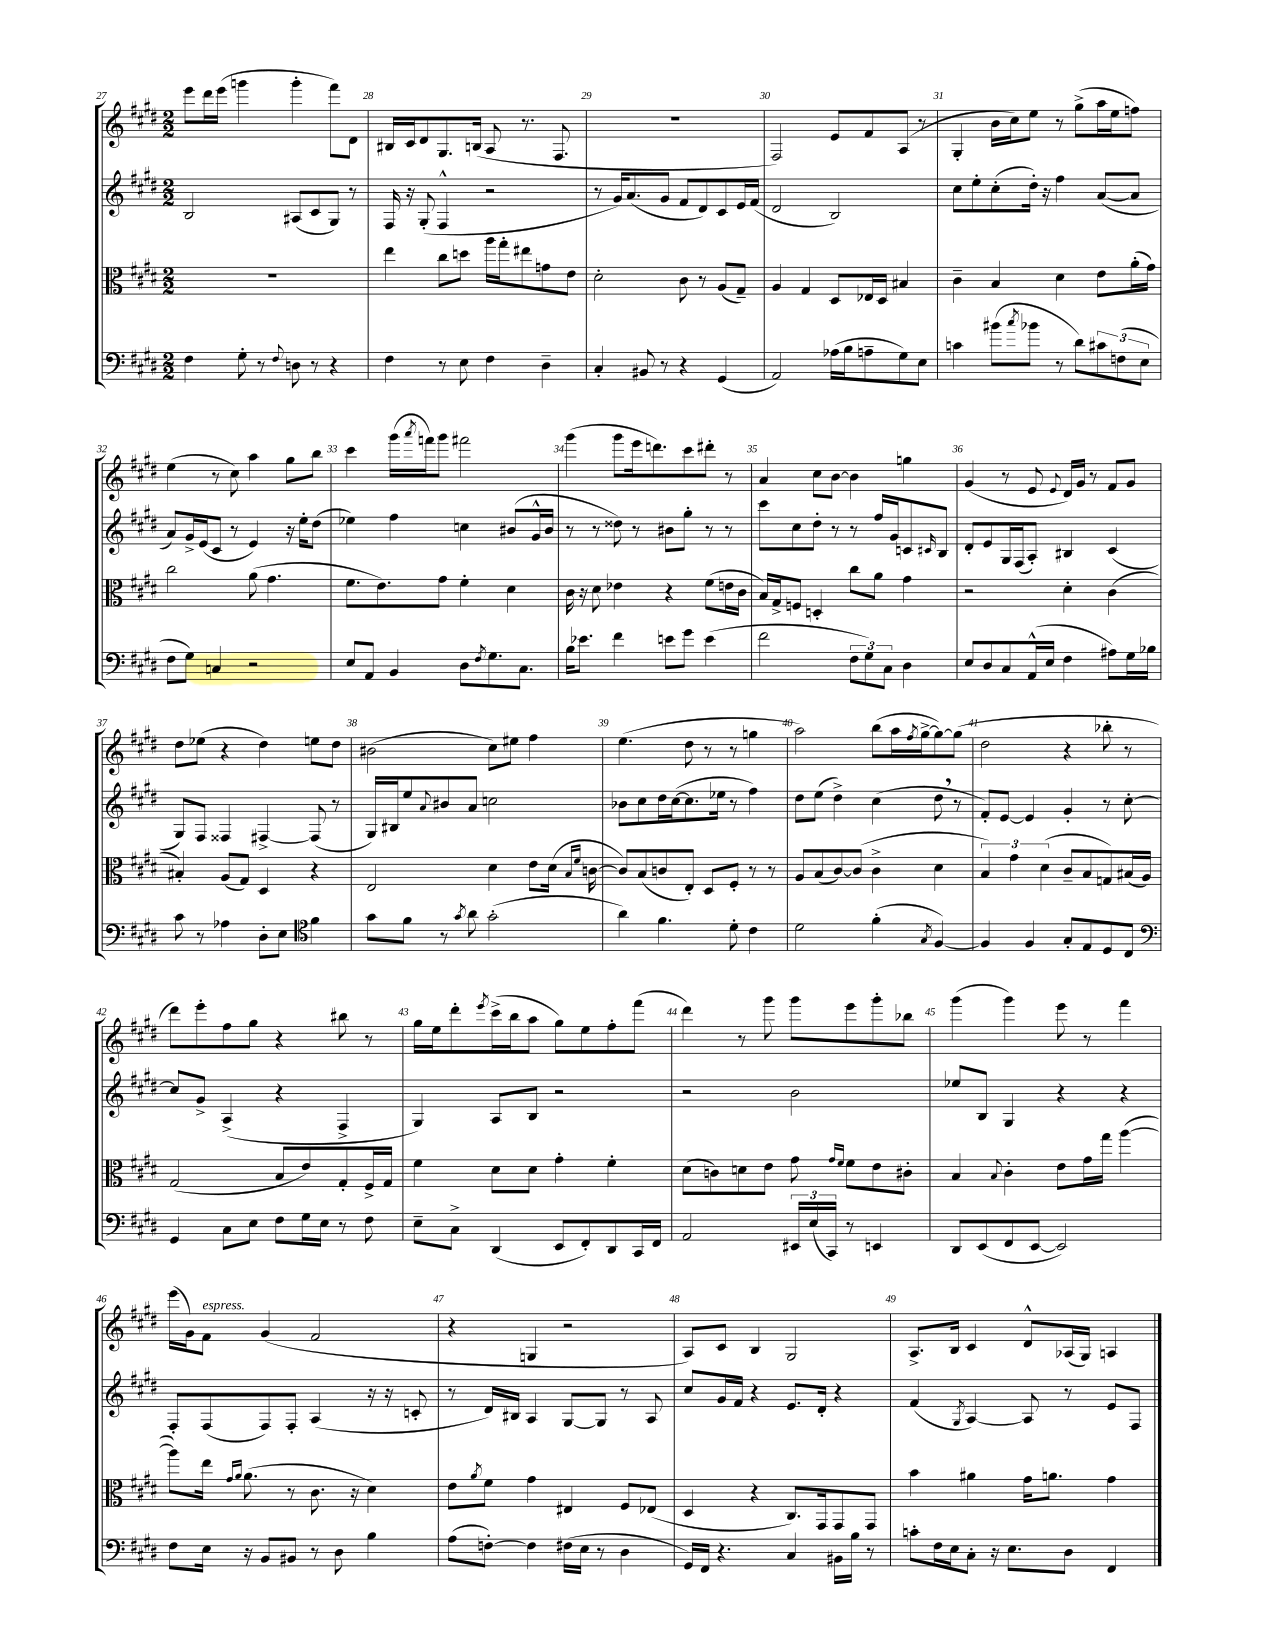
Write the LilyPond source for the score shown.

<<
\new StaffGroup <<
\new Staff = "s0" {
    \clef treble \key e \major \numericTimeSignature \time 2/2
    e'''8 dis'''16 e'''16( g'''4 g'''4-. fis'''8) dis'8 |
    bis16 cis'16 dis'8 gis8. b16( a8 r8. fis8. |
    R1 |
    fis2) e'8 fis'8 a8( r8 |
    gis4-. b'16 cis''16) e''8 r8 gis''8->( a''16 e''16 f''8) |
    e''4( r8 cis''8) a''4 gis''8 b''8 |
    cis'''4 gis'''16( \acciaccatura { a'''8 } f'''16) gis'''8 fis'''2 |
    gis'''4( gis'''8 e'''16 d'''8.) cis'''8 dis'''8-. r8 |
    a'4 cis''8 b'8~ b'4 g''4 |
    gis'4( r8 e'8 \appoggiatura { e'8 } dis'16) gis'16 r8 fis'8 gis'8 |
    dis''8 ees''8( r4 dis''4) e''8 dis''8 |
    bis'2( cis''8) eis''8 fis''4 |
    e''4.( dis''8 r8 r8 g''4 |
    a''2) b''8( a''16 \acciaccatura { fis''8 } gis''16~-> gis''8~) gis''8( |
    dis''2 r4 bes''8-. r8 |
    dis'''8) e'''8-. fis''8 gis''8 r4 bis''8 r8 |
    gis''16 e''16 dis'''8-. \acciaccatura { e'''8 } cis'''16->( b''16 a''8 gis''8) e''8 fis''8-. fis'''8( |
    dis'''4) r8 gis'''8 gis'''8 e'''8 gis'''8-. bes''8 |
    gis'''4( gis'''4) e'''8 r8 fis'''4 |
    e'''16( gis'16) fis'8^\markup { \italic "espress." } gis'4( fis'2 |
    r4 g4 r2 |
    a8) cis'8 b4 gis2 |
    a8.-> b16 cis'4 dis'8-^ aes16( gis16) a4 \bar "|." |
}
\new Staff = "s1" {
    \clef treble \key e \major \numericTimeSignature \time 2/2
    b2 ais8( cis'8 gis8) r8 |
    fis16 r16 gis8-.( fis4-^ r2 |
    r8 gis'16) a'8.( gis'8 fis'8 dis'8) cis'8 e'16 fis'16( |
    dis'2 b2) |
    cis''8 e''8-. cis''8-.( dis''16-.) r16 fis''4 a'8~( a'8 |
    a'8) gis'16-> e'16( cis'8 r8 e'4) r16 e''16-. dis''8( |
    ees''4) fis''4 c''4 bis'8( gis'16-^ bis'16 |
    r8 r8 disis''8) r8 bis'8 gis''8-. r8 r8 |
    cis'''8 cis''8 dis''8-. r8 r8 fis''16 gis'16 c'8 \grace { cis'16 } b8 |
    dis'8-. e'8 gis16 fis16( a8-.) bis4 cis'4( |
    gis8) fis8 fisis4 fis4~-> fis8( r8 |
    gis16) bis16 e''8 \appoggiatura { a'8 } bis'8 a'8 c''2 |
    bes'8 cis''8 dis''16 cis''16~( cis''8. ees''16 r8 fis''4) |
    dis''8 e''8( dis''4->) cis''4( dis''8 \breathe r8 |
    fis'8-.) e'8~ e'4 gis'4-. r8 cis''8~-. |
    cis''8 gis'8-> a4->( r4 fis4-> |
    gis4) a8 b8 r2 |
    r2 b'2 |
    ees''8 b8 gis4 r4 r4 |
    fis8-. fis8( fis8) fis8-. a4( r16 r16 c'8-. |
    r8 dis'16) bis16 a4 gis8~ gis8 r8 a8 |
    cis''8 gis'16 fis'16 r4 e'8. dis'16-. r4 |
    fis'4( \acciaccatura { gis8 } a4~) a8 r8 e'8 fis8 \bar "|." |
}
\new Staff = "s2" {
    \clef alto \key e \major \numericTimeSignature \time 2/2
    R1 |
    e''4 cis''8 d''8 a''16 gis''16-. eis''8 g'8 e'8 |
    dis'2-. cis'8 r8 a8( gis8--) |
    a4 gis4 dis8 ees16 dis16 bis4 |
    cis'4-- b4 dis'4 e'8 a'16-.( gis'16) |
    cis''2 a'8( gis'4. |
    fis'8. e'8.) gis'8 fis'4-. dis'4 |
    cis'16 r16 dis'8 ees'4 r4 fis'8( e'16 cis'16 |
    b16) gis16-> f8 d4-. cis''8 a'8 gis'4 |
    r2 dis'4-. cis'4( |
    bis4-.) a8( gis8) dis4 r4 |
    e2 dis'4 e'8 dis'16( \grace { b16 fis'16 } c'16~ |
    c'8) b8( c'8 e8-.) dis8 fis8-. r8 r8 |
    a8 b8( cis'8~) cis'8( cis'4-> dis'4 |
    \tuplet 3/2 { b4) gis'4 dis'4( } cis'8-- b8 g8) bis16( a16) |
    gis2( b8 e'8) gis8-. fis16-> gis16 |
    fis'4 dis'8 dis'8 gis'4-. fis'4-. |
    dis'8( c'8) d'8 e'8 gis'8 \grace { gis'16 fis'16 } fis'8 e'8 cis'8-. |
    b4 \appoggiatura { b8 } cis'4-. e'8 gis'16 gis''16 a''4~( |
    a''8) e''16 \grace { gis'16 a'16 } a'8.( r8 cis'8. r16 dis'4) |
    e'8 \acciaccatura { a'8 } fis'8 gis'4 eis4 fis8 ees8( |
    dis4 r4 cis8.) gis,16 gis,8 gis,8 |
    b'4 ais'4 gis'16 a'8. gis'4 \bar "|." |
}
\new Staff = "s3" {
    \clef bass \key e \major \numericTimeSignature \time 2/2
    fis4 gis8-. r8 \appoggiatura { fis8 } d8 r8 r4 |
    fis4 r8 e8 fis4 dis4-- |
    cis4-. bis,8 r8 r4 gis,4( |
    a,2) aes16( b16 a8-- gis8) e8 |
    c'4 bis'8( \acciaccatura { cis''8 } bes'8 r8 dis'8) \tuplet 3/2 { cis'8 f8( e8 } |
    fis8 gis8) c4 r2 |
    e8 a,8 b,4 dis8 \acciaccatura { fis8 } gis8. cis8. |
    b16 ees'8. fis'4 e'8 gis'8 e'4( |
    fis'2 \tuplet 3/2 { fis8 gis8) cis8 } dis4 |
    e8 dis8 cis8 a,16-^( e16 fis4 ais8) gis16 bes16 |
    cis'8 r8 aes4 dis8-. e8 \clef tenor fis'4 |
    gis'8 fis'8 r8 \acciaccatura { gis'8 } a'8 gis'2-.( |
    a'4) fis'4. dis'8-. cis'4 |
    dis'2 fis'4-.( \acciaccatura { gis8 } fis4~) |
    fis4 fis4 gis8-. e8 dis8 cis8 |
    \clef bass gis,4 cis8 e8 fis8 gis16 e16 r8 fis8 |
    e8-- cis8-> dis,4( e,8 fis,8-.) dis,8 cis,16 fis,16 |
    a,2 \tuplet 3/2 { eis,16 e16( cis,16) } r8 e,4 |
    dis,8 e,8( fis,8 e,8~ e,2) |
    fis8 e16 r16 b,8 bis,8 r8 dis8 b4 |
    a8( f8~-.) f4 fis16( e16 r8 dis4 |
    gis,16) fis,16 r4. cis4 bis,16 b16 r8 |
    c'8-. fis16 e16 cis8-. r16 e8. dis8 fis,4 \bar "|." |
}
>>
>>
\layout { \context { \Score currentBarNumber = #27 \override BarNumber.break-visibility = ##(#f #t #t) barNumberVisibility = #all-bar-numbers-visible } }
